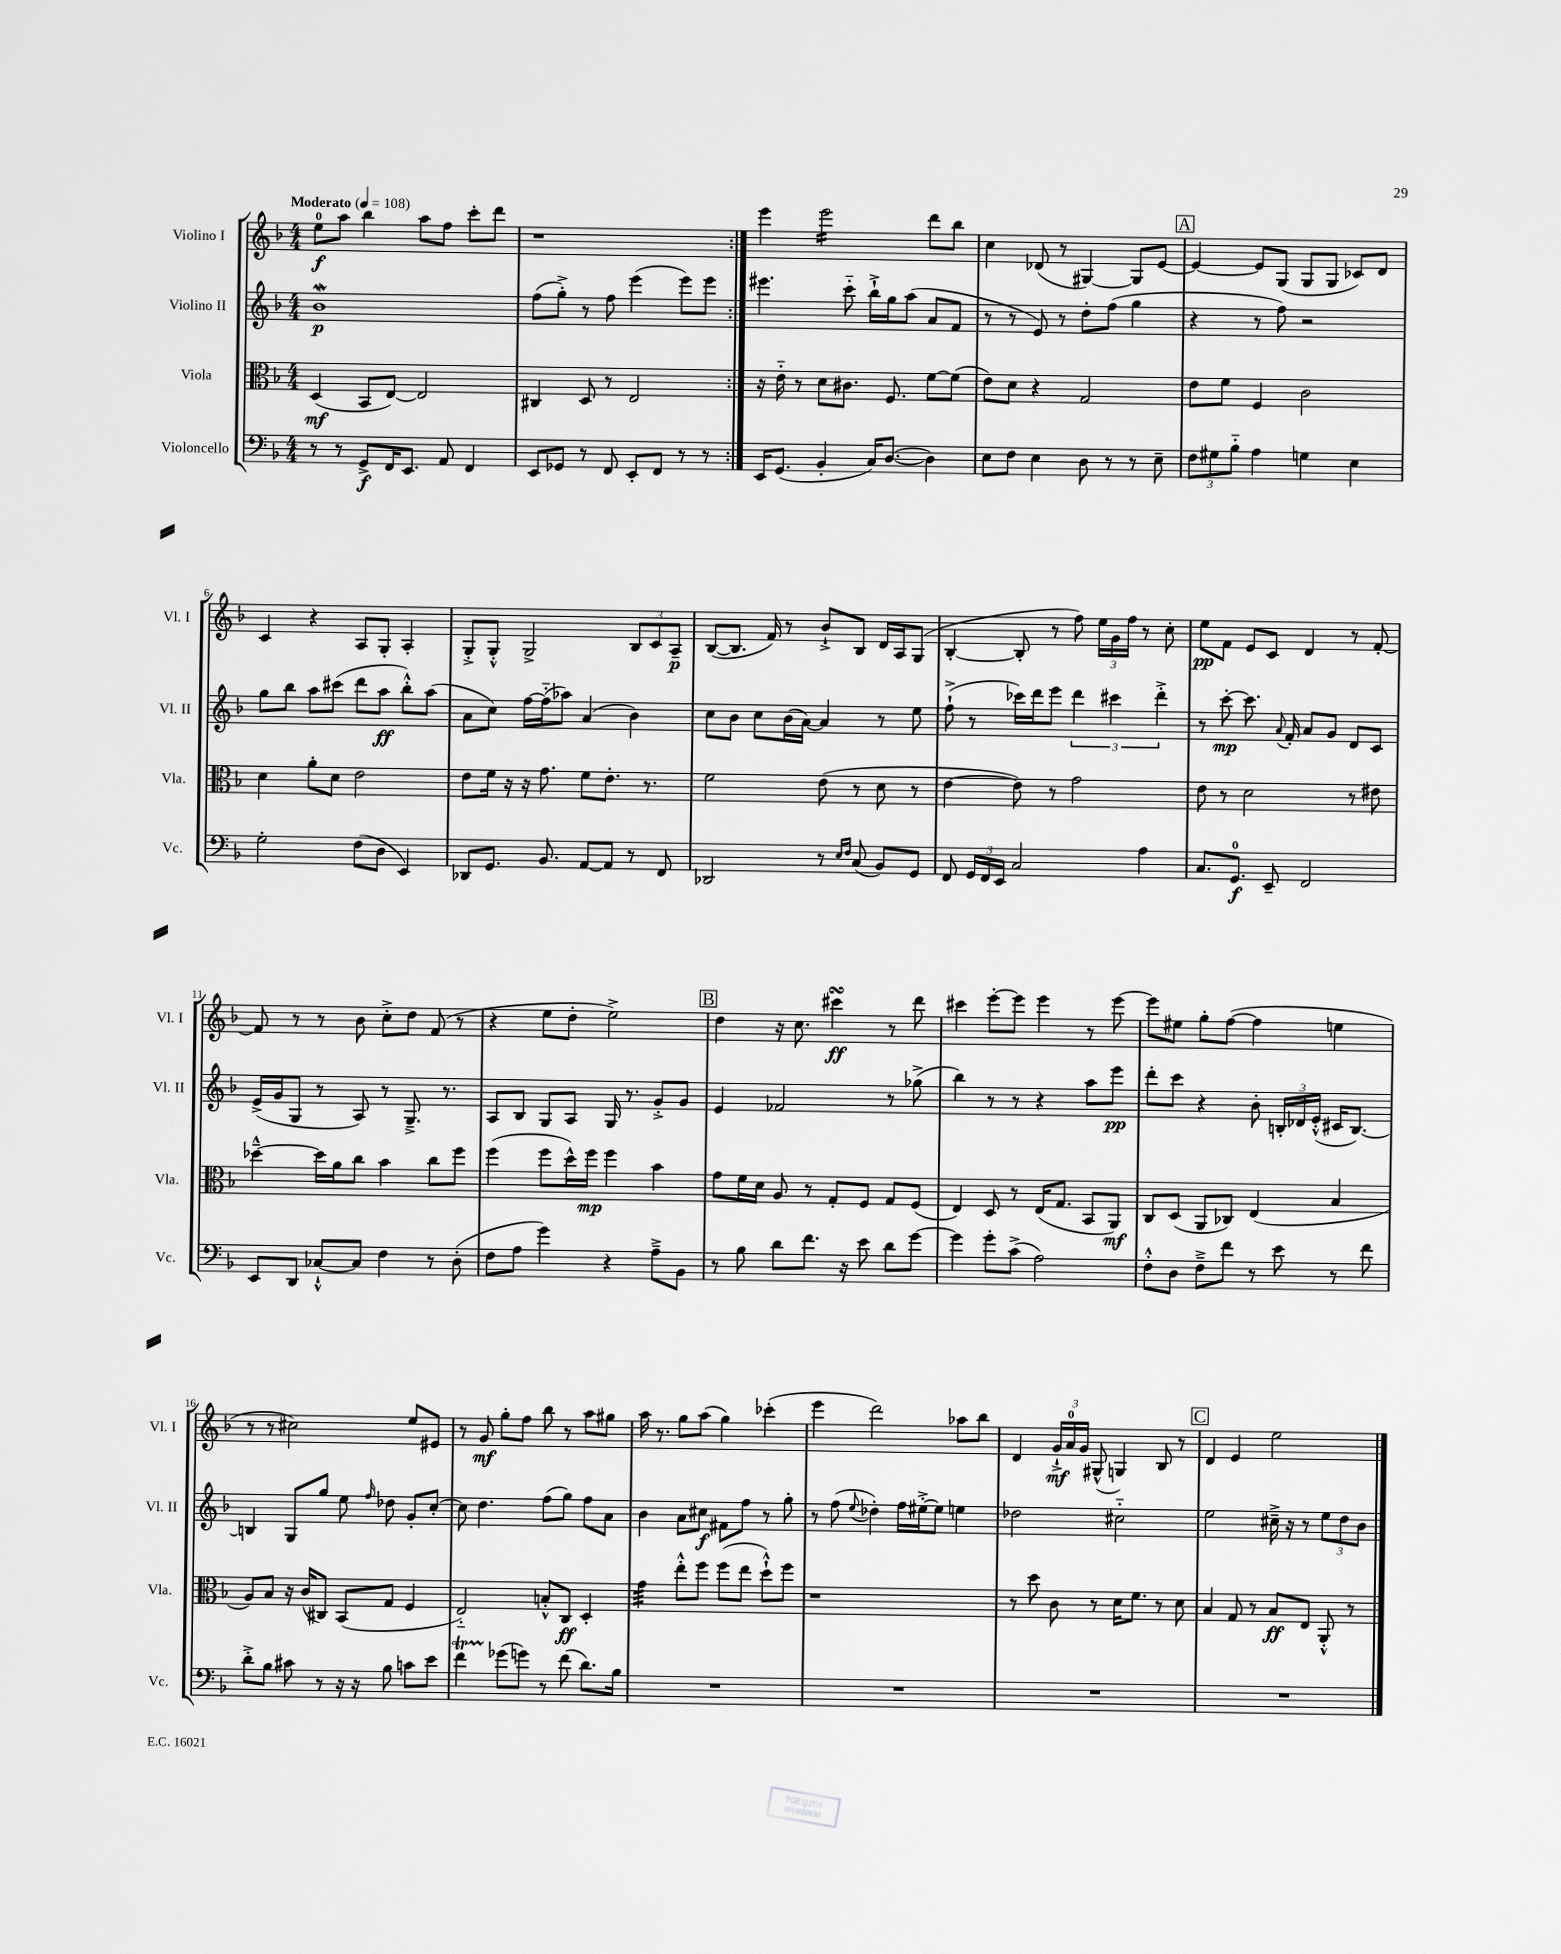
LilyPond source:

<<
\new StaffGroup <<
\new Staff = "s0" \with { instrumentName = "Violino I" shortInstrumentName = "Vl. I" } {
    \clef treble \key f \major \numericTimeSignature \time 4/4 \tempo "Moderato" 4 = 108
    \autoBeamOff \repeat volta 2 { e''8[-0\f a''8] bes''4 a''8[ f''8] c'''8[-. d'''8] |
    r1 | }
    e'''4 e'''2:16 d'''8[ bes''8] |
    c''4 des'8( r8 gis4~) gis8[ e'8]~ |
    \mark \markup { \box "A" } e'4~ e'8[ g8]( g8[ g8] ces'8[) d'8] |
    c'4 r4 a8[ g8]-. a4-. |
    g8[-.-> g8]-.-^ g2-> \tuplet 3/2 { bes8[ c'8 a8]--\p } |
    bes8[~( bes8.] f'16) r8 bes'8[-!-> bes8] d'16[ a16 g8]( |
    bes4~-. bes8-. r8 f''8) \tuplet 3/2 { e''16[ g'16 f''16] } r8 c''8-. |
    e''8[\pp f'8] e'8[ c'8] d'4 r8 f'8~-. |
    f'8 r8 r8 bes'8 c''8[-.-> d''8] f'8( r8 |
    r4 e''8[ d''8]-. e''2->) |
    \mark \markup { \box "B" } d''4 r16 c''8. cis'''4\turn\ff r8 d'''8 |
    cis'''4 e'''8[~-. e'''8] e'''4 r8 e'''8~ |
    e'''8[ eis''8] g''8[-. f''8]~( f''4 e''4 |
    r8 r8 cis''2) e''8[ eis'8] |
    r8 g'8\mf g''8[-. f''8] bes''8 r8 a''8[ gis''8] |
    a''16 r8. g''8[ a''8]( g''4) ces'''4-.( |
    e'''4 d'''2) aes''8[ bes''8] |
    d'4 \tuplet 3/2 { g'16[-!->\mf a'16-0 g'16] } gis8-^( g4) bes8 r8 |
    \mark \markup { \box "C" } d'4 e'4 e''2 \bar "|." |
}
\new Staff = "s1" \with { instrumentName = "Violino II" shortInstrumentName = "Vl. II" } {
    \clef treble \key f \major \numericTimeSignature \time 4/4
    \autoBeamOff \repeat volta 2 { bes'1\mordent\p |
    f''8[( g''8]-.->) r8 f''8 e'''4( e'''8[) e'''8] | }
    eis'''4. c'''8-_ bes''16[-!-> g''16 a''8]( a'8[ f'8] |
    r8 r8 e'8) r8 d''8[-. f''8]( g''4 |
    \mark \markup { \box "A" } r4 r8 f''8) r2 |
    g''8[ bes''8] a''8[ cis'''8]( d'''8[ a''8]\ff bes''8[-.-^) a''8]( |
    a'8[ c''8]) f''16[~ f''16-_( aes''8]) a'4( bes'4) |
    c''8[ bes'8] c''8[ bes'16( a'16]~) a'4 r8 e''8 |
    f''8-!->( r8 ces'''16[) d'''16 e'''8] \tuplet 3/2 { d'''4 cis'''4 d'''4-.-> } |
    r8 c'''8~-.\mp c'''8. \appoggiatura { a'8 } f'16-. a'8[ g'8] d'8[ c'8] |
    e'16[->( g'16 g8] r8 a8) r8 g8.---> r8. |
    a8[ bes8] g8[ a8] g16 r8. g'8[-.-> g'8] |
    \mark \markup { \box "B" } e'4 fes'2 r8 ges''8->( |
    bes''4) r8 r8 r4 a''8[ e'''8]\pp |
    d'''8[-. c'''8] r4 bes'8-. \tuplet 3/2 { b16[-. des'16 e'16]-.-^( } cis'16[ b8.]~) |
    b4 g8[ g''8] e''8 \grace { f''16 } des''8 g'8[-. c''8]~-. |
    c''8 d''4. f''8[( g''8]) f''8[ a'8] |
    bes'4 a'8[ cis''8]\f fis'8[ f''8] r8 g''8-. |
    r8 f''8( \appoggiatura { e''8 } des''4-.) f''16[ eis''16~-.-> eis''8] e''4 |
    des''2 cis''2-_ |
    \mark \markup { \box "C" } e''2 cis''16---> r16 r8 \tuplet 3/2 { e''8[ d''8 bes'8] } \bar "|." |
}
\new Staff = "s2" \with { instrumentName = "Viola" shortInstrumentName = "Vla." } {
    \clef alto \key f \major \numericTimeSignature \time 4/4
    \autoBeamOff \repeat volta 2 { d4\mf( bes,8[ e8]~) e2 |
    cis4 d8 r8 e2 | }
    r16 e'16-_ r8 d'8[ cis'8.] f8. f'8[~ f'8]( |
    e'8[) d'8] r4 g2 |
    \mark \markup { \box "A" } e'8[ f'8] f4 c'2 |
    d'4 a'8[-. d'8] e'2 |
    e'8[ f'16] r16 r16 g'8. f'8[ e'8.]-. r8. |
    f'2 e'8( r8 d'8 r8 |
    e'4~ e'8) r8 g'2 |
    e'8 r8 d'2 r8 eis'8 |
    des''4~---^ des''16[ a'16 c''8] bes'4 c''8[ f''8] |
    f''4( f''8[ d''16-^) f''16]\mp f''4 bes'4 |
    \mark \markup { \box "B" } g'8[ f'16 d'16] a8 r8 g8[-. f8] g8[ f8]( |
    e4) d8 r8 e16[( g8.] bes,8[ a,8]\mf) |
    c8[ d8]( a,8[ ces8]) e4( bes4 |
    a8[) bes8] r16 c'16[( cis8]) bes,8[( g8] f4 |
    e2-_) b8[-.-^ c8]\ff d4-. |
    g'4:32 e''8[-.-^ f''8] f''8[( e''8] d''8[-!-^) f''8] |
    r1 |
    r8 d''8 c'8 r8 d'16[ f'8.] r8 d'8 |
    \mark \markup { \box "C" } bes4 g8 r8 bes8[\ff e8] a,8-.-^ r8 \bar "|." |
}
\new Staff = "s3" \with { instrumentName = "Violoncello" shortInstrumentName = "Vc." } {
    \clef bass \key f \major \numericTimeSignature \time 4/4
    \autoBeamOff \repeat volta 2 { r8 r8 g,8[->\f f,16 e,8.] a,8 f,4 |
    e,8[ ges,8] r8 f,8 e,8[-. f,8] r8 r8 | }
    e,16[ g,8.]( bes,4-. c16[) d8.]~( d4) |
    e8[ f8] e4 d8 r8 r8 e8-- |
    \mark \markup { \box "A" } \tuplet 3/2 { f8[ gis8 bes8]-_ } a4 g4 e4 |
    g2-. f8[( d8] e,4) |
    des,8[ g,8.] bes,8. a,8[~ a,8] r8 f,8 |
    des,2 r8 \grace { e16[ f16] } c8( bes,8[) g,8] |
    f,8 \tuplet 3/2 { g,16[ f,16 e,16] } c2 a4 |
    c8.[ g,8.]-0\f e,8-- f,2 |
    e,8[ d,8] ces8[~-!-^ ces8] f4 r8 d8-.( |
    f8[ a8] g'4) r4 a8[---> bes,8] |
    \mark \markup { \box "B" } r8 bes8 d'8[ f'8.] r16 e'8 d'8[ g'8]~ |
    g'4 g'8[-. c'8]->( a2) |
    f8[-.-^ d8] f8[---> f'8] r8 e'8 r8 f'8 |
    d'8[-.-> bes8] cis'8 r8 r16 r16 bes8 c'8[ e'8] |
    f'4\startTrillSpan ges'8[\stopTrillSpan( g'8]) r8 f'8( d'8.[) bes16] |
    R1 |
    R1 |
    R1 |
    \mark \markup { \box "C" } R1 \bar "|." |
}
>>
>>
